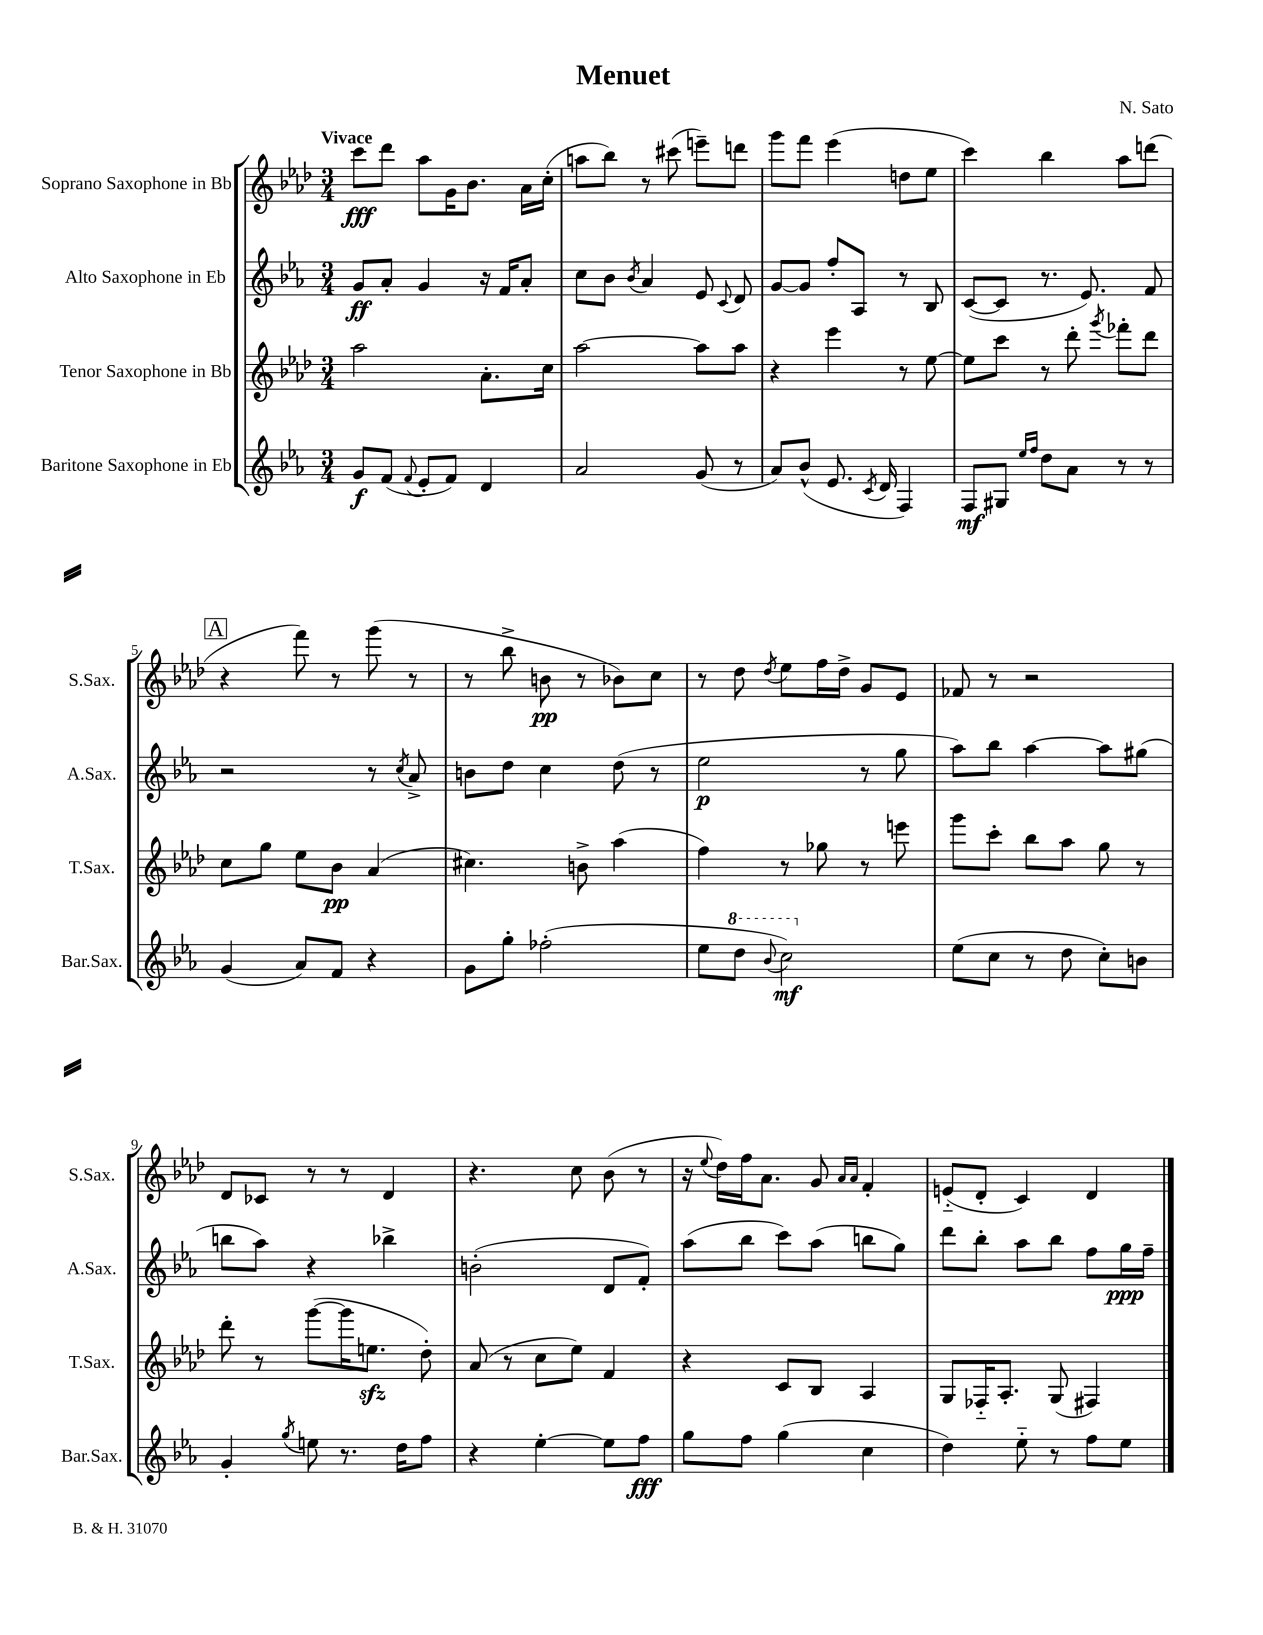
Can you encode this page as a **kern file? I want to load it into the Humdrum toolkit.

**kern	**kern	**kern	**kern
*staff4	*staff3	*staff2	*staff1
*clefG2	*clefG2	*clefG2	*clefG2
*k[b-e-a-]	*k[b-e-a-d-]	*k[b-e-a-]	*k[b-e-a-d-]
*M3/4	*M3/4	*M3/4	*M3/4
8g	2aa-	8g	8ccc
(8f	.	8a-'	8ddd-
8qqf	.	.	.
8e-'	.	4g	8aa-
8f)	.	.	16g
.	.	.	8.b-
4d	8.a-'	16r	.
.	.	16f	.
.	.	8a-'	16a-
.	16cc	.	(16cc'
=	=	=	=
2a-	[2aa-	8cc	8aa
.	.	8b-	8bb-)
.	.	8qb-	.
.	.	4a-	8r
.	.	.	(8ccc#
(8g	8aa-]	8e-	8eee~)
.	.	8qqc	.
8r	8aa-	8d	8ddd
=	=	=	=
8a-)	4r	[8g	8ggg
(8b-^^	.	8g]	8fff
8.e-	4eee-	8ff'	(4eee-
.	.	8A-	.
8qc	.	.	.
16d	.	.	.
4F)	8r	8r	8dd
.	[8ee-	8B-	8ee-
=	=	=	=
8F	8ee-]	([8c	4ccc)
8G#	8ccc	8c]	.
16qqee-	.	.	.
16qqff	.	.	.
8dd	8r	8.r	4bb-
8a-	8ddd-'	.	.
.	.	8.e-)	.
.	8qggg	.	.
8r	8fff-'	.	8aa-
8r	8ddd-	8f	(8ddd
=	=	=	=
(4g	8cc	2r	4r
.	8gg	.	.
8a-)	8ee-	.	8fff)
8f	8b-	.	8r
4r	(4a-	8r	(8ggg
.	.	8qcc	.
.	.	8a-^	8r
=	=	=	=
8g	4.cc#)	8b	8r
8gg'	.	8dd	8bb-^
(2ff-'	.	4cc	8b
.	8b^	.	8r
.	(4aa-	(8dd	8b-)
.	.	8r	8cc
=	=	=	=
8ee-	4ff)	2ee-	8r
8ddd	.	.	8dd-
8qqbb-	.	.	8qdd-
2ccc)	8r	.	8ee-
.	8gg-	.	16ff
.	.	.	16dd-^
.	8r	8r	8g
.	8eee	8gg	8e-
=	=	=	=
(8ee-	8ggg	8aa-)	8f-
8cc	8ccc'	8bb-	8r
8r	8bb-	[4aa-	2r
8dd	8aa-	.	.
8cc')	8gg	8aa-]	.
8b	8r	(8gg#	.
=	=	=	=
4g'	8ddd-'	8bb	8d-
.	8r	8aa-)	8c-
8qgg	.	.	.
8ee	([8ggg	4r	8r
8.r	16ggg]	.	8r
.	8.ee	.	.
.	.	4bb-^	4d-
16dd	.	.	.
8ff	8dd-')	.	.
=	=	=	=
4r	(8a-	(2b'	4.r
.	8r	.	.
[4ee-'	8cc	.	.
.	8ee-)	.	8cc
8ee-]	4f	8d	(8b-
8ff	.	8f')	8r
=	=	=	=
8gg	4r	(8aa-	16r
.	.	.	8qqee-
.	.	.	16dd-)
8ff	.	8bb-	16ff
.	.	.	8.a-
(4gg	8c	8ccc)	.
.	8B-	(8aa-	8g
.	.	.	16qqa-
.	.	.	16qqa-
4cc	4A-	8bb	4f'
.	.	8gg)	.
=	=	=	=
4dd)	8G	8ddd	(8e'~
.	16F-'~	8bb-'	8d-'
.	8.A-'	.	.
8ee-'~	.	8aa-	4c)
8r	(8G	8bb-	.
8ff	4F#)	8ff	4d-
8ee-	.	16gg	.
.	.	16ff~	.
==	==	==	==
*-	*-	*-	*-
